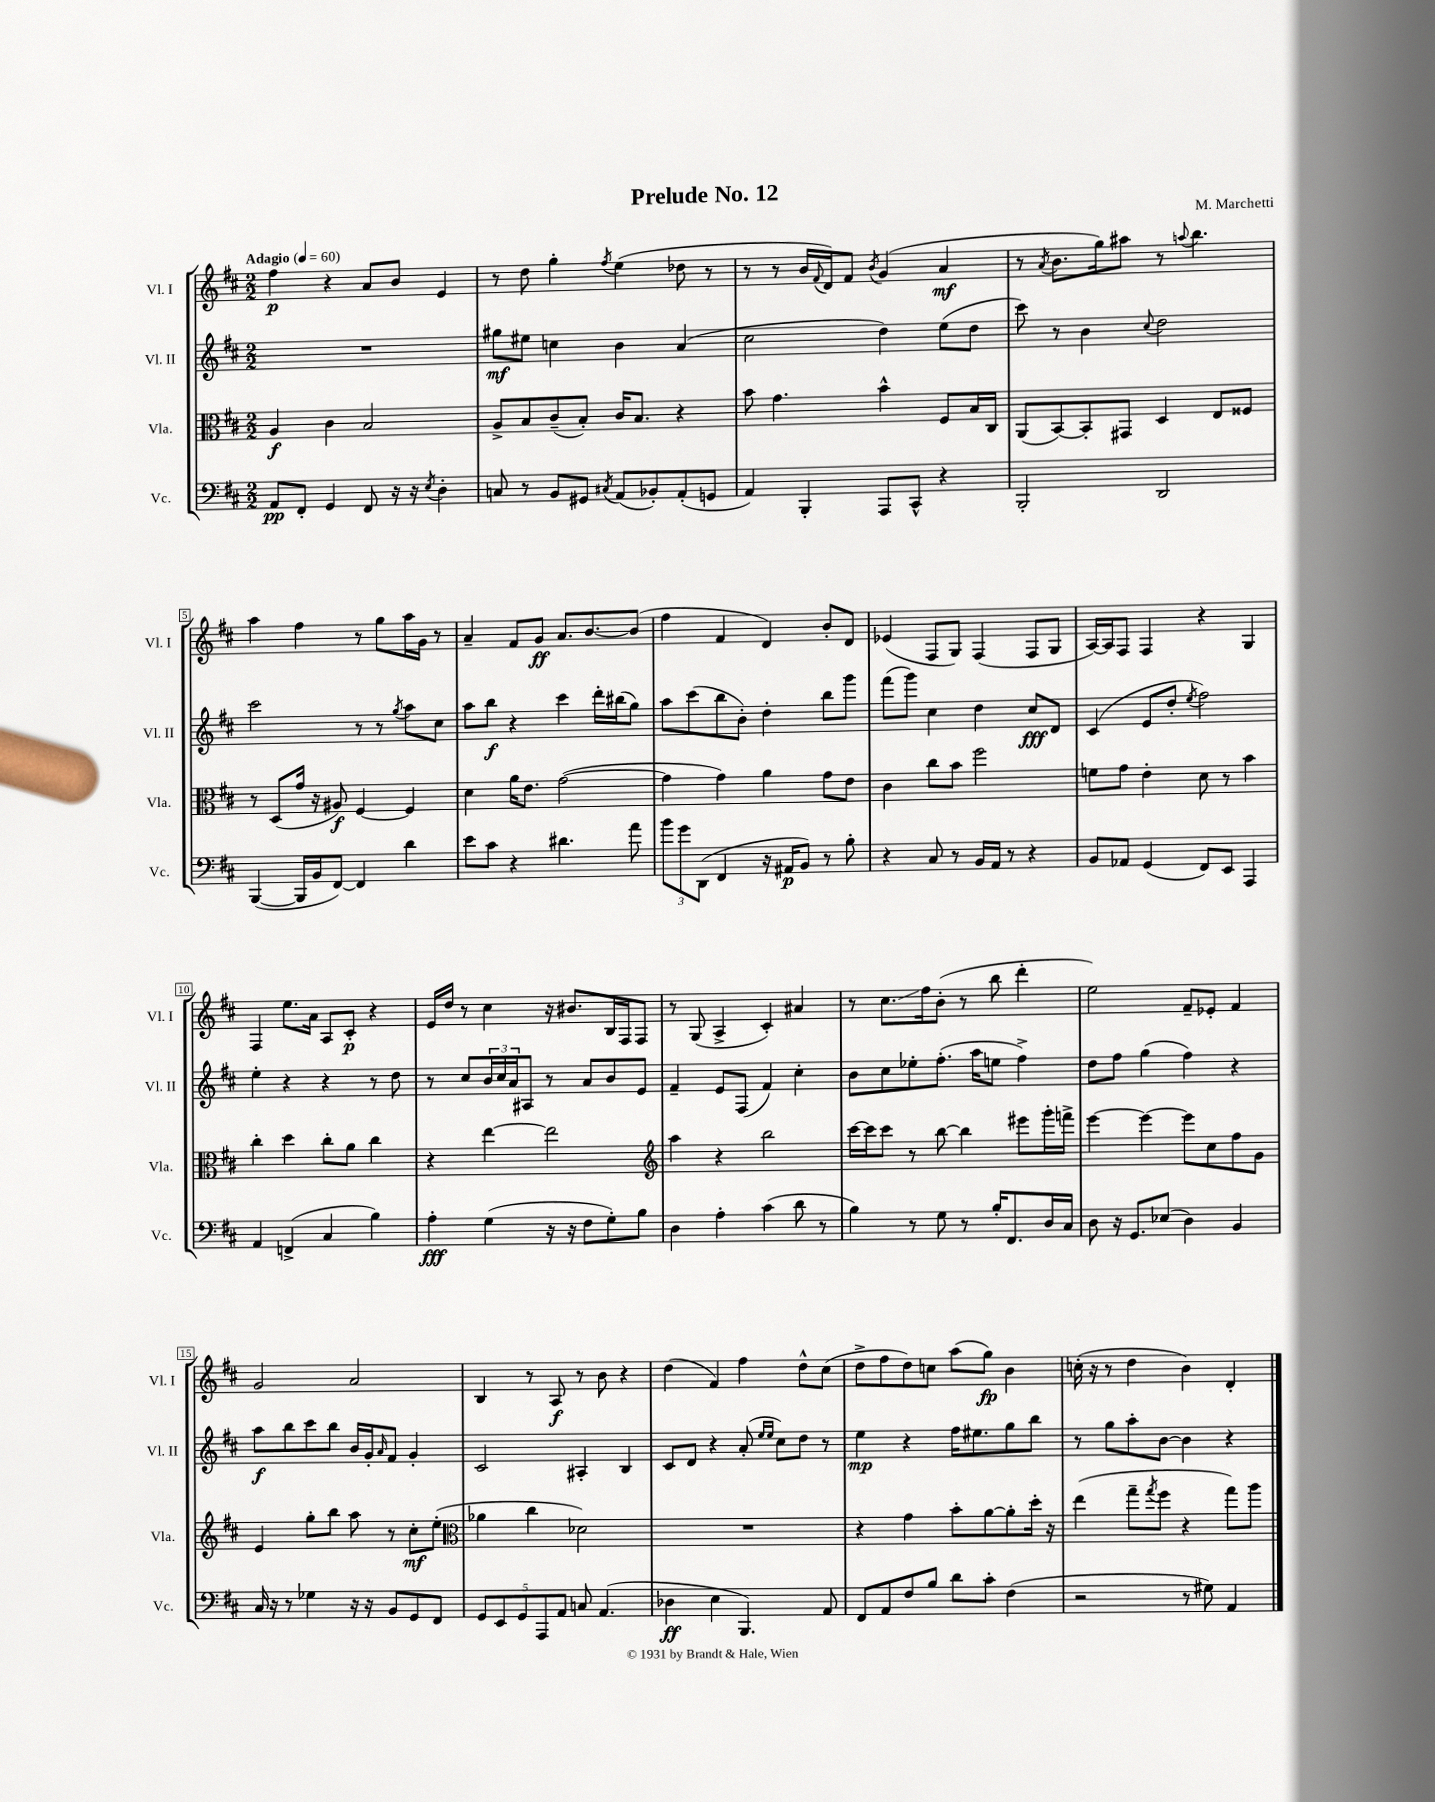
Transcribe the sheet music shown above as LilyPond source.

\header { title = "Prelude No. 12" composer = "M. Marchetti" }
<<
\new StaffGroup <<
\new Staff = "s0" \with { instrumentName = "Vl. I" shortInstrumentName = "Vl. I" } {
    \clef treble \key d \major \numericTimeSignature \time 2/2 \tempo "Adagio" 4 = 60
    fis''4\p r4 a'8 b'8 e'4 |
    r8 d''8 g''4-. \acciaccatura { fis''8 } e''4( des''8 r8 |
    r8 r8 b'16 \appoggiatura { fis'8 } d'16) fis'8 \acciaccatura { b'8 } g'4( a'4\mf |
    r8 \acciaccatura { a'8 } b'8. g''16) ais''8 r8 \appoggiatura { a''8 } b''4. |
    a''4 fis''4 r8 g''8 a''16 g'16 r8 |
    a'4-- fis'8 g'8\ff a'8. b'8.~ b'8( |
    fis''4 fis'4 d'4) b'8-. d'8 |
    ees'4( fis8 g8) fis4( fis8 g8 |
    a16~) a16 fis8 fis4 r4 g4 |
    fis4 e''8. a'16 a8 cis'8-.\p r4 |
    e'16 d''16 r8 cis''4 r16 bis'8. b16 fis16 fis8 |
    r8 g8( a4-> cis'4-.) ais'4 |
    r8 cis''8.\glissando fis''16 b'8-.( r8 b''8 d'''4-. |
    e''2) fis'8-- ees'8-. fis'4 |
    g'2 a'2 |
    b4 r8 a8\f r8 b'8 r4 |
    d''4( fis'4) fis''4 d''8-^ cis''8( |
    d''8-> fis''8 d''8) c''8 a''8( g''8\fp) b'4 |
    c''16-.( r16 r8 d''4 b'4) d'4-. \bar "|." |
}
\new Staff = "s1" \with { instrumentName = "Vl. II" shortInstrumentName = "Vl. II" } {
    \clef treble \key d \major \numericTimeSignature \time 2/2
    R1 |
    gis''8\mf eis''8 c''4 b'4 a'4( |
    cis''2 d''4) e''8( d''8 |
    cis'''8) r8 b'4 \appoggiatura { cis''8 } d''2 |
    cis'''2 r8 r8 \acciaccatura { g''8 } a''8 cis''8 |
    a''8 b''8\f r4 cis'''4 d'''16-. bis''16( g''8) |
    a''8 cis'''8( b''8 b'8-.) d''4-. b''8 g'''8 |
    fis'''8( g'''8) cis''4 d''4 cis''8\fff d'8 |
    cis'4( e'8 d''8-. \acciaccatura { e''8 } fis''2) |
    e''4-. r4 r4 r8 d''8 |
    r8 cis''8 \tuplet 3/2 { b'16 cis''16 a'16 } ais8 r8 a'8 b'8 e'8 |
    fis'4-- e'8 fis8( fis'4) cis''4-. |
    b'8 cis''8 ees''8-. fis''8.-.( a''16 e''8 fis''4->) |
    d''8 fis''8 g''4( fis''4) r4 |
    a''8\f b''8 cis'''8 b''8 b'16 g'16-. \grace { a'16 } fis'8 g'4-. |
    cis'2 ais4-. b4 |
    cis'8 d'8 r4 a'8-.( \grace { e''16 e''16 } cis''8) d''8 r8 |
    e''4\mp r4 fis''16 eis''8. g''8 b''8 |
    r8 g''8 a''8-. b'8~ b'4 r4 \bar "|." |
}
\new Staff = "s2" \with { instrumentName = "Vla." shortInstrumentName = "Vla." } {
    \clef alto \key d \major \numericTimeSignature \time 2/2
    a4\f cis'4 b2 |
    a8-> b8 cis'8--( b8-.) cis'16 b8. r4 |
    b'8 g'4. b'4-^ fis8 b16 cis16 |
    a,8( b,8~) b,8-. gis,8 d4 e8 fisis8 |
    r8 d8( g'16 r16 ais8\f) fis4~ fis4 |
    d'4 a'16 e'8. g'2~( |
    g'4 g'4) a'4 g'8 e'8 |
    cis'4 cis''8 b'8 fis''2 |
    f'8 g'8 e'4-. d'8 r8 b'4 |
    cis''4-. d''4 cis''8-. a'8 cis''4 |
    r4 e''4~ e''2 |
    \clef treble a''4 r4 b''2 |
    cis'''16~ cis'''16 cis'''8 r8 b''8~ b''4 eis'''8 g'''16-. f'''16-> |
    e'''4~ e'''4~ e'''8 cis''8 fis''8 g'8 |
    e'4 g''8-. b''8 a''8 r8 cis''8-.\mf e''8-.( |
    \clef alto aes'4 cis''4 des'2) |
    R1 |
    r4 g'4 b'8-. a'8~ a'8-. d''16-. r16 |
    e''4( g''8-- \acciaccatura { g''8 } fis''8 r4 g''8) a''8 \bar "|." |
}
\new Staff = "s3" \with { instrumentName = "Vc." shortInstrumentName = "Vc." } {
    \clef bass \key d \major \numericTimeSignature \time 2/2
    a,8\pp fis,8-. g,4 fis,8 r16 r16 \acciaccatura { e8 } d4-. |
    c8 r8 b,8 gis,8 \acciaccatura { cis8 } a,8( bes,8-.) a,8-.( g,8 |
    a,4) b,,4-. a,,8 cis,8-^ r4 |
    b,,2-. d,2 |
    b,,4~( b,,16 b,16 fis,8~) fis,4 d'4 |
    e'8 cis'8 r4 dis'4. a'8 |
    \tuplet 3/2 { b'8 g'8 d,8( } fis,4 r16 ais,16\p b,8) r8 b8-. |
    r4 cis8 r8 b,16 a,16 r8 r4 |
    b,8 aes,8 g,4( fis,8) e,8 a,,4 |
    a,4 f,4->( cis4 b4) |
    a4-.\fff g4( r16 r16 fis8 g8-.) b8 |
    d4 a4-. cis'4( d'8 r8 |
    b4) r8 g8 r8 b16-. fis,8. d16 cis16 |
    d8 r16 g,8. ees8( d4) b,4 |
    cis16 r16 r8 ges4 r16 r16 b,8 g,8 fis,8 |
    \tuplet 5/4 { g,8 e,8 g,8 a,,8 a,8 } c8 a,4.( |
    des4\ff e4 b,,4.) a,8 |
    fis,8 a,8 fis8 b8 d'8 cis'8-. fis4( |
    r2 r8 gis8) a,4 \bar "|." |
}
>>
>>
\layout { \context { \Score \override BarNumber.stencil = #(make-stencil-boxer 0.1 0.3 ly:text-interface::print) } }
